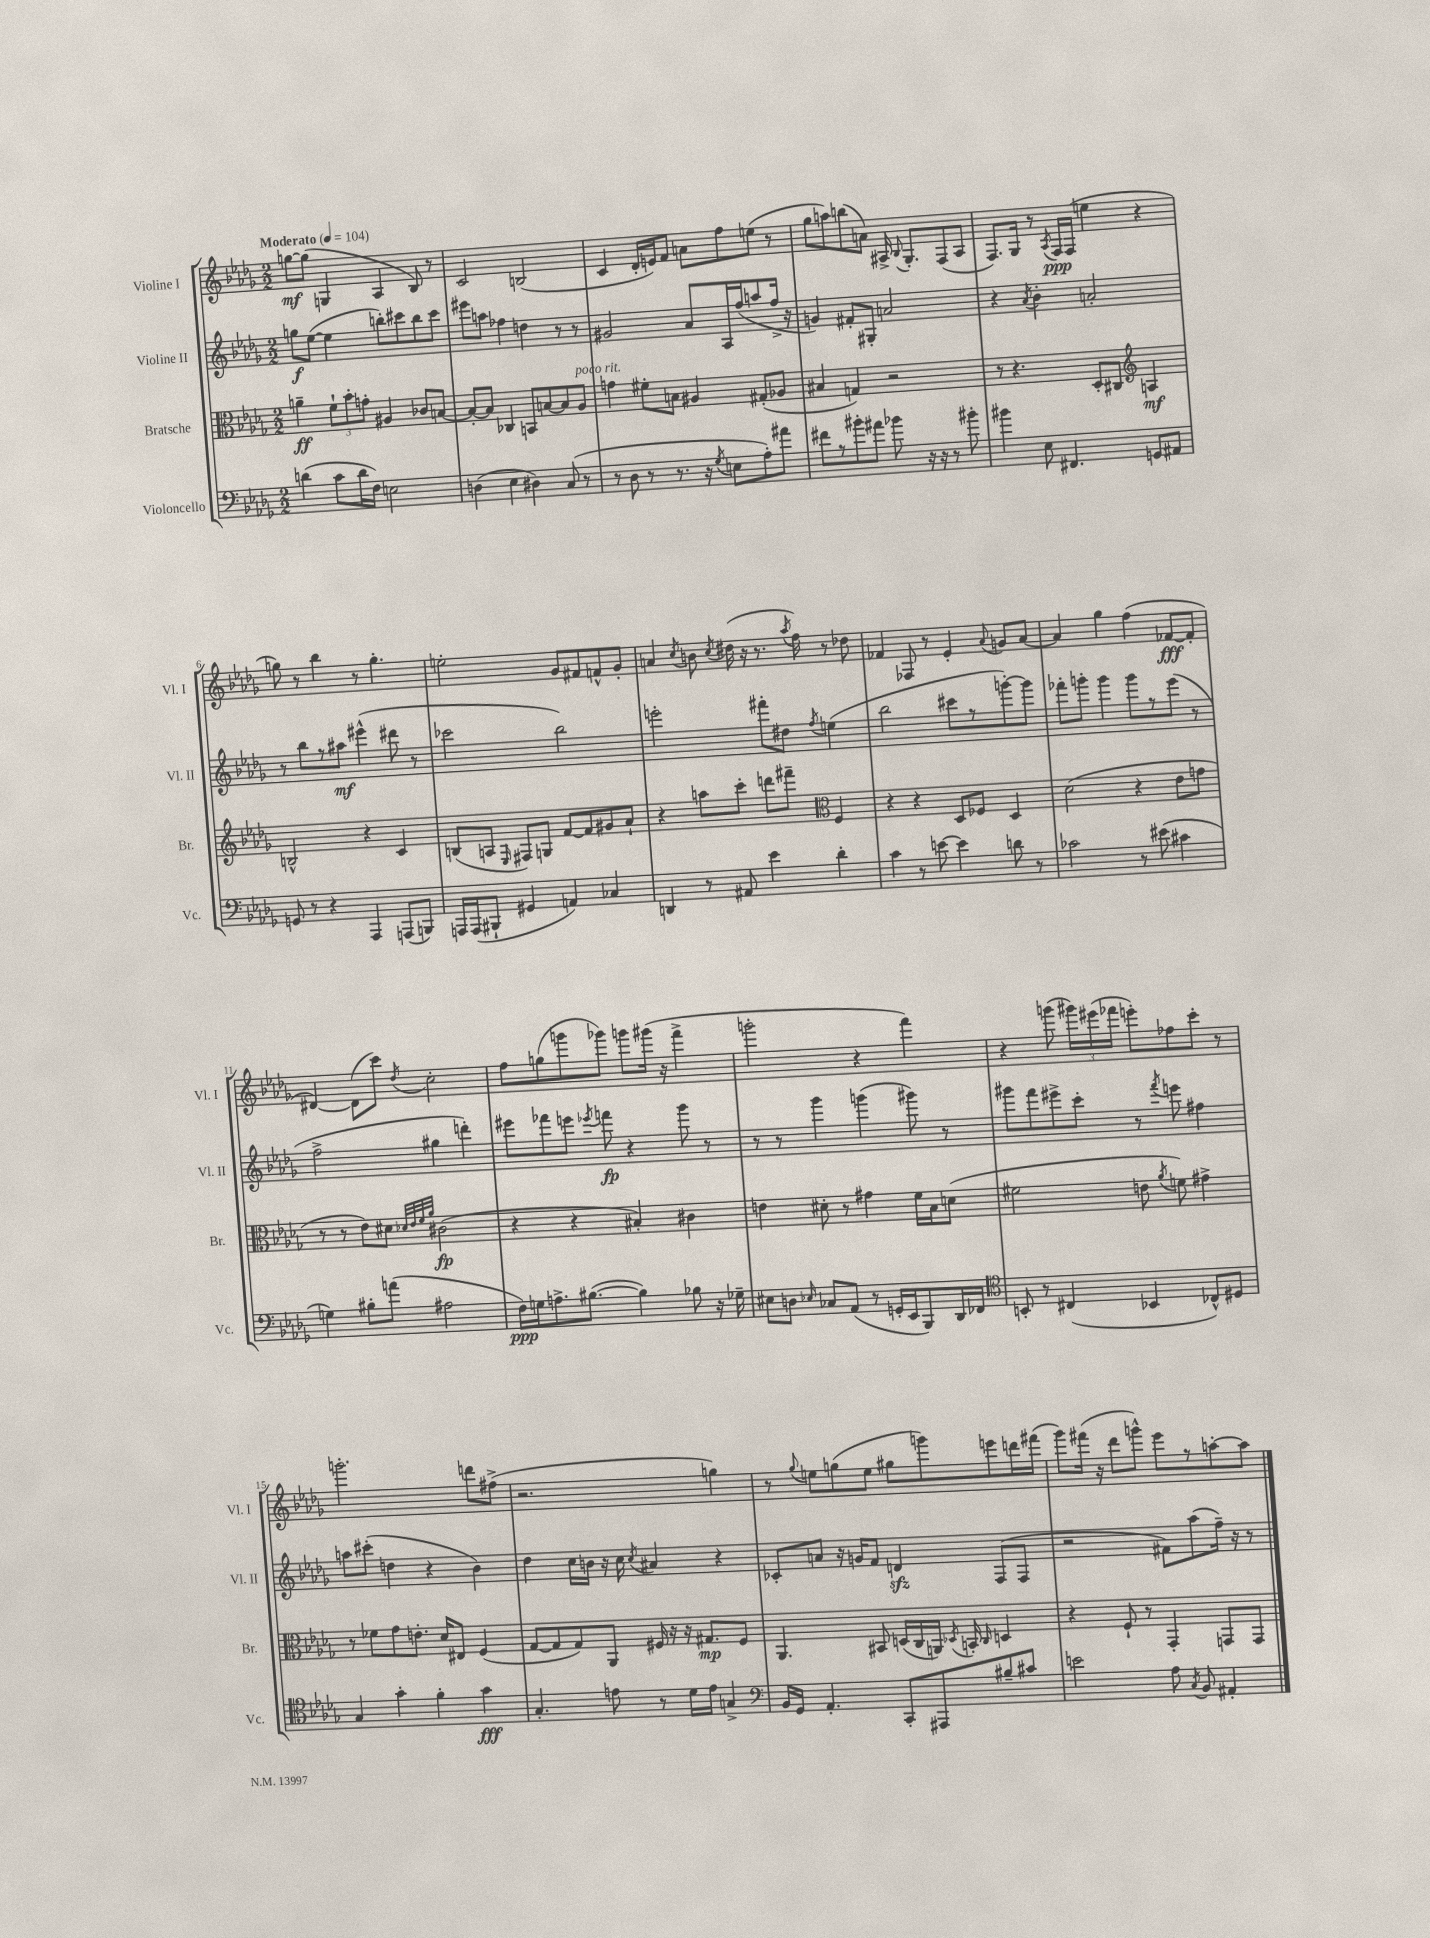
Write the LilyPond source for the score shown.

<<
\new StaffGroup <<
\new Staff = "s0" \with { instrumentName = "Violine I" shortInstrumentName = "Vl. I" } {
    \clef treble \key des \major \numericTimeSignature \time 2/2 \tempo "Moderato" 4 = 104
    \autoBeamOff g''8[~\mf g''8]( g4 aes4 bes8) r8 |
    c'2 b2( |
    c'4 des'16[-. e'16) f'8] a'8[ f''8 e''8]( r8 |
    ges''8[ a''8) b''8( a'8]) ais16-> \appoggiatura { bes8 } ges8.[-. f8( ais8] |
    f8.[) ges16] r8 \acciaccatura { aes8 } f16[\ppp f16]( e''4 r4 |
    g''8) r8 bes''4 r8 g''4.-. |
    e''2-. ges'8[ fis'8 f'8-^ ges'8]-. |
    a'4 \acciaccatura { c''8 } b'8 \acciaccatura { c''8 } dis''16( r16 r8. \acciaccatura { aes''8 } f''16) r8 des''8 |
    fes'4 fes8 r8 ees'4-. \appoggiatura { aes'8 } g'8[ aes'8]~ |
    aes'4 ges''4 f''4( fes'8[~\fff fes'8]-. |
    dis'4~) dis'8[( c'''8]) \acciaccatura { des''8 } c''2-. |
    f''8[ g''8( g'''8 ges'''8]) g'''8[ gis'''16]( r16 f'''4-> |
    g'''2-. r4 f'''4) |
    r4 g'''8( \tuplet 3/2 { gis'''16[) eis'''16( fes'''16] } e'''8[-.) fes''8 c'''8]-. r8 |
    g'''2.-. d'''8[ fis''8]->( |
    r2. g''4) |
    r8 \appoggiatura { ges''8 } e''8[ g''8( e''8] gis''8[ g'''8) e'''8 d'''16 fis'''16]( |
    ges'''8[) fis'''16]( r16 des'''8[ g'''8]-^) ees'''8[ r8 a''8~-. a''8] \bar "|." |
}
\new Staff = "s1" \with { instrumentName = "Violine II" shortInstrumentName = "Vl. II" } {
    \clef treble \key des \major \numericTimeSignature \time 2/2
    \autoBeamOff g''8[\f ees''8]~( ees''4 b''8[-.) cis'''8 b''8 cis'''8] |
    eis'''8[ a''8] fes''4 d''4 r8 r8 |
    gis'2 aes'8[ aes16 f''16( a''8 f''16]-> r16 |
    g'4) fis'8[-. gis8]-. a'2 |
    r4 \acciaccatura { aes'8 } bes'4-. a'2-. |
    r8 bes''8[ r8 ais''8]\mf eis'''4-^( dis'''8 r8 |
    ces'''2 bes''2) |
    e'''2-. fis'''8[-. dis''8] \acciaccatura { f''8 } e''4( |
    bes''2 cis'''8[ r8 g'''8~-.) g'''8] |
    fes'''8[-. g'''8]-. g'''4 g'''8[ r8 ees'''8]( r8 |
    f''2-> gis''4 d'''4-.) |
    eis'''8[ fes'''8 e'''8] \acciaccatura { ees'''8 } f'''8\fp r4 ges'''8 r8 |
    r8 r8 ges'''4 g'''4( gis'''8) r8 |
    gis'''8[ f'''8 eis'''8-> c'''8]-. r8 \acciaccatura { f'''8 } e'''8 fis''4 |
    a''8[ cis'''8]-.( d''4 r4 bes'4) |
    des''4 c''16[ b'16] r16 c''16 \acciaccatura { c''8 } ais'4 r4 |
    ces'8[-. a'8] r16 g'16[ f'8] d'4\sfz f8[( f8] |
    r2 fis'8[) aes''8( f''16]--) r16 r8 \bar "|." |
}
\new Staff = "s2" \with { instrumentName = "Bratsche" shortInstrumentName = "Br." } {
    \clef alto \key des \major \numericTimeSignature \time 2/2
    \autoBeamOff a'4--\ff \tuplet 3/2 { f'8[-! bes'8-. g'8]-. } ais4 ces'8[ b8]~ |
    b8[~-. b8] ces4 b,8[ b8~ b8 aes8]^\markup { \italic "poco rit." } |
    g'4 fis'8[-. b8] ais4 gis8[-.( aes8] |
    bis4 g4) r2 |
    r8 r4. des8[-. cis8] \clef treble a4\mf |
    b2-^ r4 c'4 |
    b8[( a8] \grace { ees16 } fis8[) g8] f'8[~ f'8 gis'8 aes'8]-! |
    r4 a''8[ c'''8]-. d'''8[ fis'''8]-- \clef alto f4 |
    r4 r4 des8[ fes8] des4 |
    des'2( r4 ees'8[ g'8] |
    r8 r8 ees'8[) dis'8] \grace { des'32[ ees'32 f'32 aes'32] } cis'2\fp( |
    r4 r4 bis4-.) cis'4 |
    e'4 dis'8-. r8 gis'4 f'16[ bes16 d'8]( |
    fis'2 e'8 \acciaccatura { aes'8 } f'8) gis'4-> |
    r8 fes'8[ ges'8 e'8.]-. des'16[ eis8] f4( |
    ges8[~ ges8 ges8) aes,8] fis16 r16 r16 gis8.[\mp fis8] |
    aes,4. bis,8 d16[( c16 a,16]) \acciaccatura { des8 } b,16-. \grace { c16 } d4 |
    r4 f8-! r8 ges,4-. g,8[ g,8] \bar "|." |
}
\new Staff = "s3" \with { instrumentName = "Violoncello" shortInstrumentName = "Vc." } {
    \clef bass \key des \major \numericTimeSignature \time 2/2
    \autoBeamOff d'4( c'8[ d'16 f16]) e2 |
    d4( ees4 dis4) c8( r8 |
    r8 des8 r8 r8. r16 \acciaccatura { ges8 } e8[ aes8-.) ais'8] |
    fis'8[ r8 bis'8-. ais'8] bes'8 r16 r16 r8 bis'8-. |
    bis'4 ees8 fis,4. g,8[ ais,8] |
    g,8 r8 r4 aes,,4 a,,8[( b,,8]) |
    a,,16[ a,,16( bis,,8]-! gis,4 a,4) ces4 |
    d,4 r8 ais,8 ees'4 des'4-. |
    c'4 r8 e'8~ e'4 d'8 r8 |
    ces'2 r8 eis'8( cis'4 |
    g4) bis8[-. a'8]( ais2 |
    f16[\ppp) g16 a8.-> bis8.]~( bis4) bes8 r16 ges16-- |
    eis8[ d8] \grace { ees16 } ces8[ aes,8]( r8 g,16[-. ees,16 bes,,8) des,16 fes,16] |
    \clef tenor b,8-. r8 cis4( bes,4 ces8[-^) dis8] |
    ges4 ges'4-. f'4-. ges'4\fff |
    ges4.-. e'8 r8 des'16[ e'16] g4-> |
    \clef bass bes,16[ ges,16] aes,4.-. c,8[-. ais,,8 bis8-- cis'8] |
    e'2 aes8 \acciaccatura { c8 } bes,8 ais,4-. \bar "|." |
}
>>
>>
